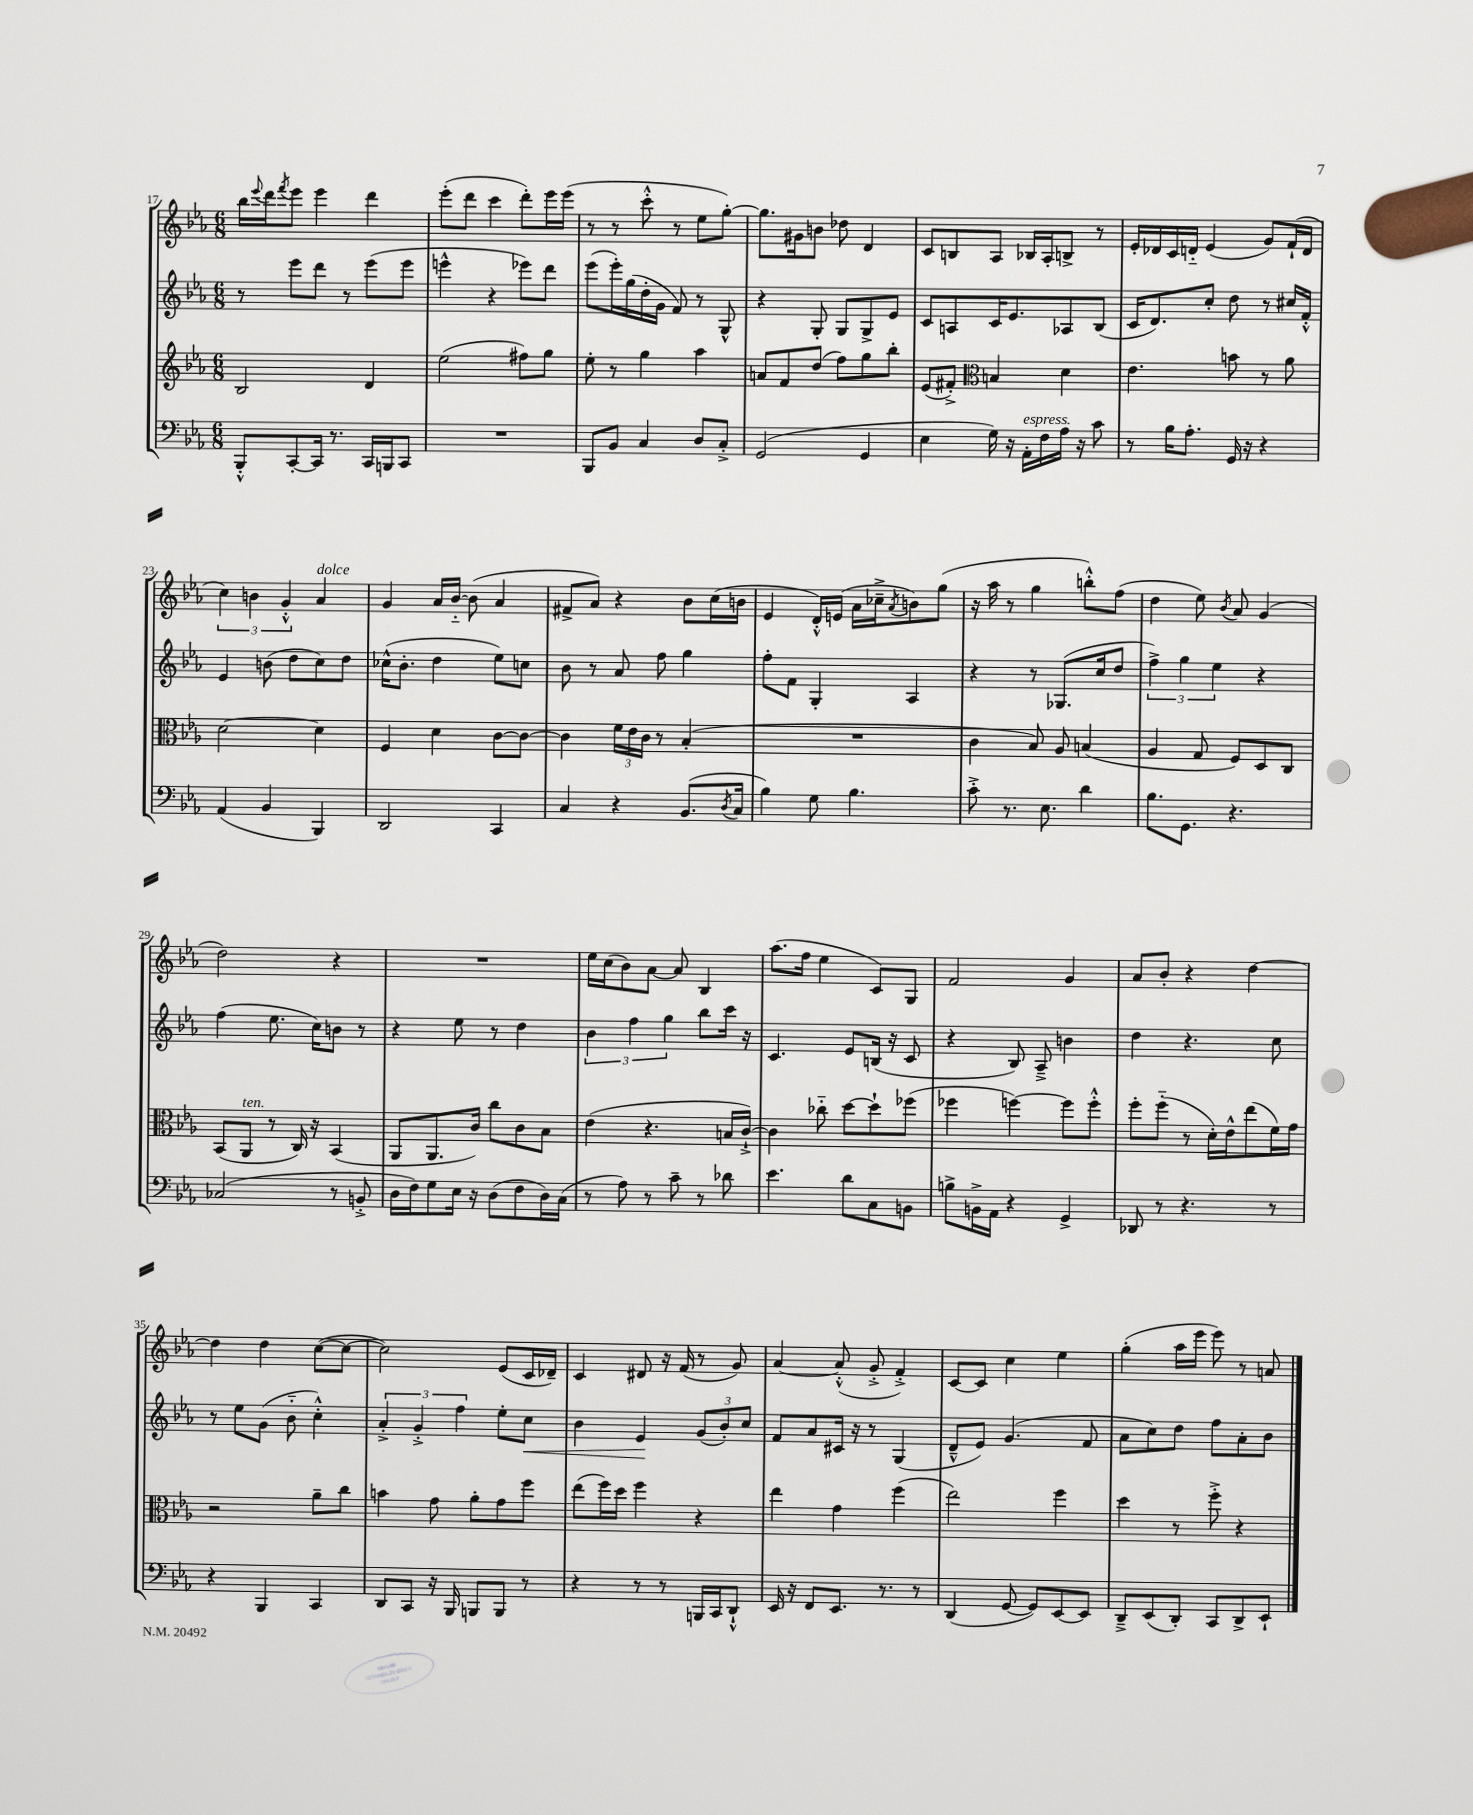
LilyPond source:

<<
\new StaffGroup <<
\new Staff = "s0" {
    \clef treble \key ees \major \numericTimeSignature \time 6/8
    bes''16 \appoggiatura { ees'''8 } d'''16 \acciaccatura { f'''8 } ees'''8 ees'''4 d'''4 |
    ees'''8-.( d'''8 c'''4 d'''8-.) ees'''16 ees'''16( |
    r8 r8 c'''8-.-^ r8 ees''8 g''8~-.) |
    g''8. gis'16 b'8 des''8 d'4 |
    c'8 b8 aes8 bes16 aes16-. b8-> r8 |
    ees'16-. des'16 c'16 d'16-_ ees'4( g'8) f'16-!( d'16 |
    \tuplet 3/2 { c''4) b'4 g'4-.-^ } aes'4^\markup { \italic "dolce" } |
    g'4 aes'16 bes'16~-_ bes'8( aes'4 |
    fis'8-> aes'8) r4 bes'8 c''16( b'16 |
    ees'4 d'16-.-^) e'16( aes'16 ces''16---> \acciaccatura { aes'8 } b'8) g''8( |
    r16 aes''16 r8 g''4 b''8-.-^) f''8( |
    d''4 ees''8) \acciaccatura { bes'8 } aes'8 g'4( |
    d''2) r4 |
    R2. |
    ees''16 c''16( bes'8) aes'8~ aes'8 bes4 |
    aes''8.( f''16 ees''4 c'8) g8 |
    f'2 g'4 |
    aes'8 bes'8-. r4 d''4~ |
    d''4 d''4 c''8~( c''8~ |
    c''2) ees'8( c'16 des'16--) |
    c'4 dis'8 r16 f'16( r8 g'8) |
    aes'4~ aes'8-.-^( g'8-.-> f'4-.->) |
    c'8~ c'8 c''4 ees''4 |
    g''4-.( aes''16 ees'''16 ees'''8) r8 a'8 \bar "|." |
}
\new Staff = "s1" {
    \clef treble \key ees \major \numericTimeSignature \time 6/8
    r8 ees'''8 d'''8 r8 ees'''8( ees'''8 |
    e'''4-^ r4 ees'''8) d'''8 |
    ees'''8( ees'''16-.) g''16( d''16-. g'16 f'8) r8 g8-^ |
    r4 g8-. g8 g8-> ees'8 |
    c'8 a8 c'16 ees'8. aes8 bes8( |
    c'16 d'8.) c''8-. d''8 r8 cis''16 f'16-.-^ |
    ees'4 b'8( d''8 c''8) d''8 |
    ces''16-^( bes'8.-. d''4 ees''8) c''8 |
    bes'8 r8 aes'8 f''8 g''4 |
    f''8-. f'8 g4-. aes4 |
    r4 r8 ges8.( c''16 d''8 |
    \tuplet 3/2 { f''4->) g''4 ees''4 } r4 |
    f''4( ees''8. c''16) b'8 r8 |
    r4 ees''8 r8 d''4 |
    \tuplet 3/2 { bes'4 f''4 g''4 } bes''8 c'''16 r16 |
    c'4. ees'8 b16( r16 c'8 |
    r4 bes8) aes8---> b'4 |
    d''4 r4. c''8 |
    r8 ees''8 g'8( bes'8-_ c''4-.-^) |
    \tuplet 3/2 { aes'4-.-> g'4-.-> f''4 } ees''8-. c''8\< |
    bes'4 ees'4\! \tuplet 3/2 { g'8( bes'8-.) c''8 } |
    f'8 aes'8 cis'16 r16 r8 g4( |
    d'8---^ ees'8) g'4.( f'8 |
    aes'8 c''8) d''8 f''8 aes'8-. bes'8 \bar "|." |
}
\new Staff = "s2" {
    \clef treble \key ees \major \numericTimeSignature \time 6/8
    bes2 d'4 |
    ees''2( fis''8) g''8 |
    ees''8-. r8 g''4 aes''4 |
    a'8 f'8 d''8( f''8) g''8 bes''8-. |
    ees'8( fis'8-.->) \clef alto b4 d'4 |
    ees'4. b'8 r8 aes'8 |
    d'2~ d'4 |
    f4 d'4 c'8~ c'8~ |
    c'4 \tuplet 3/2 { f'16 ees'16 c'16 } r8 bes4-.( |
    R2. |
    c'4 bes8) aes8 b4( |
    aes4 g8 f8) d8 c8 |
    bes,8( aes,8^\markup { \italic "ten." } r8 c16) r16 bes,4( |
    aes,8 aes,8. c'16) c''8 c'8 bes8 |
    ees'4( r4. b16 c'16~-!->) |
    c'4 ces''8-_ d''8~ d''8-! fes''8( |
    fes''4 f''4~) f''8 f''8-.-^ |
    f''8-. f''8-_( r8 d'16-.) ees'16-^ ees''8( f'16) g'16 |
    r2 aes'8-- c''8 |
    b'4 g'8 aes'8-. g'8 f''8 |
    ees''8( f''16) d''16 f''4 r4 |
    ees''4 g'4 f''4( |
    ees''2) f''4 |
    d''4 r8 f''8-.-> r4 \bar "|." |
}
\new Staff = "s3" {
    \clef bass \key ees \major \numericTimeSignature \time 6/8
    bes,,8-.-^ c,8~-. c,16 r8. c,16 b,,16 c,8 |
    R2. |
    bes,,8 bes,8 c4 d8 c8-.-> |
    g,2( g,4 |
    ees4 g16) r16 aes,16-.^\markup { \italic "espress." } f16 aes16 r16 c'8 |
    r8 bes16 aes8.-. g,16 r16 r4 |
    aes,4( bes,4 bes,,4) |
    d,2 c,4 |
    c4 r4 bes,8.( \acciaccatura { d8 } c16 |
    bes4) g8 bes4. |
    c'8-.-> r8. ees8. d'4 |
    bes8. g,8. r4. |
    ces2( r8 b,8-.-> |
    d16 f16) g8 ees16 r16 d8( f8 d16) c16( |
    r8 aes8) r8 c'8-- r8 des'8 |
    ees'4. d'8 c8 b,8 |
    b8-> b,16-> aes,16 r4 g,4-> |
    des,8 r8 r4. r8 |
    r4 bes,,4 c,4 |
    d,8 c,8 r16 bes,,16 b,,8 b,,8 r8 |
    r4 r8 r8 b,,16 c,16 d,8-!-^ |
    ees,16 r16 f,8 ees,8. r8. r8 |
    d,4( g,8~ g,8) ees,8~ ees,8 |
    d,8---> ees,8( d,8-.) c,8 d,8-> ees,8-! \bar "|." |
}
>>
>>
\layout { \context { \Score currentBarNumber = #17 } }
